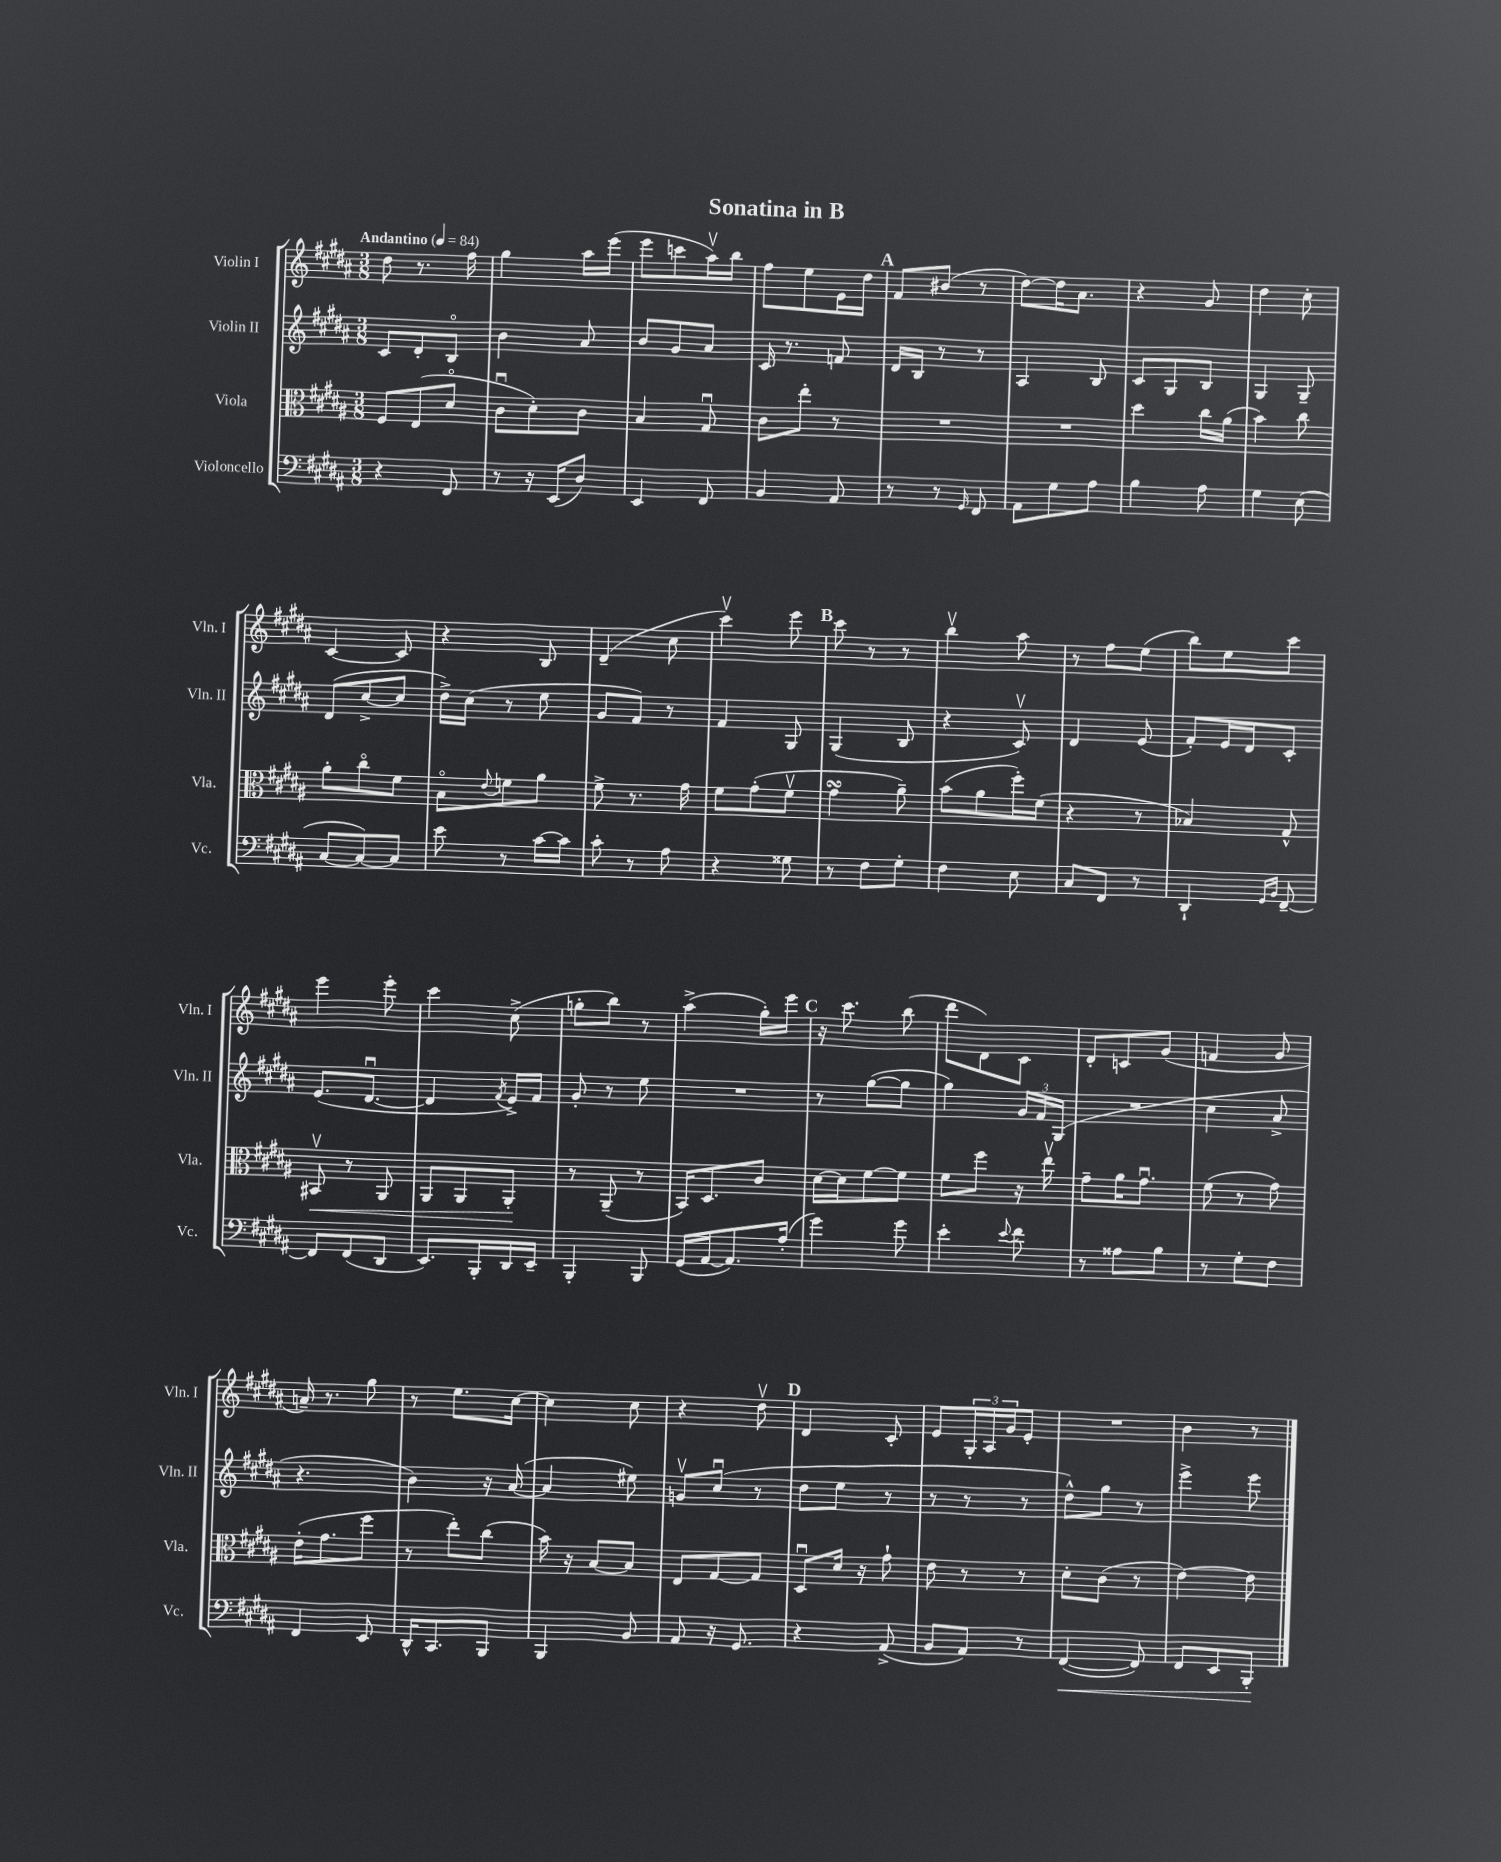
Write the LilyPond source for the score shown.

\header { title = "Sonatina in B" }
<<
\new StaffGroup <<
\new Staff = "s0" \with { instrumentName = "Violin I" shortInstrumentName = "Vln. I" } {
    \clef treble \key b \major \numericTimeSignature \time 3/8 \tempo "Andantino" 4 = 84
    dis''8 r8. fis''16 |
    gis''4 ais''16 e'''16( |
    e'''8 c'''8 ais''16\upbow) b''16 |
    fis''8 e''8 e'16 dis''16 |
    \mark \markup { \bold "A" } fis'8 bis'8( r8 |
    dis''8~) dis''16 ais'8. |
    r4 gis'8 |
    dis''4 cis''8-. |
    cis'4~ cis'8 |
    r4 b8 |
    dis'4--( cis''8 |
    cis'''4\upbow) e'''8 |
    \mark \markup { \bold "B" } cis'''8 r8 r8 |
    b''4\upbow ais''8 |
    r8 fis''8 e''8( |
    b''8) e''8 cis'''8 |
    e'''4 e'''8-. |
    cis'''4 cis''8->( |
    g''8-. b''8) r8 |
    ais''4->( gis''16-.) e'''16 |
    \mark \markup { \bold "C" } r16 cis'''8. b''8( |
    dis'''8 dis'8) cis'8 |
    dis'8-. c'8 gis'8( |
    f'4 gis'8 |
    a'16--) r8. gis''8 |
    r8 e''8. cis''16~ |
    cis''4 cis''8 |
    r4 dis''8\upbow |
    \mark \markup { \bold "D" } dis'4 cis'8-. |
    e'8 \tuplet 3/2 { gis16-. ais16 gis'16 } e'8-. |
    R4. |
    b'4 r8 \bar "|." |
}
\new Staff = "s1" \with { instrumentName = "Violin II" shortInstrumentName = "Vln. II" } {
    \clef treble \key b \major \numericTimeSignature \time 3/8
    cis'8 dis'8-. b8\flageolet |
    b'4 ais'8 |
    b'8 gis'8 ais'8 |
    cis'16 r8. f'8 |
    \mark \markup { \bold "A" } dis'16 b16 r8 r8 |
    ais4 b8 |
    cis'8 gis8 b8 |
    gis4 gis8-- |
    dis'8( cis''8~-> cis''8 |
    dis''16->) cis''16( r8 e''8 |
    gis'8 fis'8) r8 |
    fis'4 gis8 |
    \mark \markup { \bold "B" } gis4( b8 |
    r4 cis'8\upbow) |
    dis'4 e'8( |
    fis'8-.) e'16 dis'16 cis'8-. |
    e'8.( dis'8.~\downbow |
    dis'4 \acciaccatura { fis'8 } e'16->) fis'16 |
    gis'8-. r8 e''8 |
    R4. |
    \mark \markup { \bold "C" } r8 gis''8~( gis''8 |
    gis''4) \tuplet 3/2 { gis'16 fis'16 gis16( } |
    R4. |
    cis''4 ais'8-> |
    r4. |
    b'4) r16 ais'16~( |
    ais'4 eis''8) |
    g'8\upbow cis''8\downbow( r8 |
    \mark \markup { \bold "D" } dis''8 e''8 r8 |
    r8 r8 r8 |
    dis''8-^) gis''8 r8 |
    e'''4-> e'''8 \bar "|." |
}
\new Staff = "s2" \with { instrumentName = "Viola" shortInstrumentName = "Vla." } {
    \clef alto \key b \major \numericTimeSignature \time 3/8
    fis8 e8( dis'8\flageolet |
    cis'8\downbow dis'8-.) cis'8 |
    b4 gis8\downbow |
    cis'8 e''8-. r8 |
    \mark \markup { \bold "A" } R4. |
    R4. |
    dis''4 cis''16 ais'16( |
    b'4) cis''8 |
    ais'8-. cis''8\flageolet fis'8 |
    b8\flageolet \appoggiatura { e'8 } f'8 ais'8 |
    fis'8-> r8. gis'16 |
    fis'8 gis'8-.( fis'8\upbow |
    \mark \markup { \bold "B" } gis'4\turn ais'8--) |
    b'8( ais'8 fis''16-.) fis'16( |
    r4 r8 |
    bes4) gis8-^ |
    bis,8\upbow\< r8 ais,8 |
    ais,8 ais,8 ais,8-.\! |
    r8 ais,8--( r8 |
    b,16) dis8. cis'8 |
    \mark \markup { \bold "C" } dis'16~ dis'16 fis'8~ fis'8 |
    fis'8 fis''8 r16 e''16\upbow |
    gis'8-- ais'16 gis'8.\downbow |
    fis'8( r8 gis'8) |
    e'16-.( gis'8. fis''8 |
    r8 e''8-.) cis''8( |
    b'16) r16 b8~ b8 |
    e8 gis8~ gis8 |
    \mark \markup { \bold "D" } dis8\downbow dis'16 r16 gis'8-! |
    e'8 r8 r8 |
    dis'8-. cis'8( r8 |
    e'4~) e'8 \bar "|." |
}
\new Staff = "s3" \with { instrumentName = "Violoncello" shortInstrumentName = "Vc." } {
    \clef bass \key b \major \numericTimeSignature \time 3/8
    r4 fis,8 |
    r8 r16 e,16( dis8) |
    e,4 fis,8 |
    b,4 ais,8 |
    \mark \markup { \bold "A" } r8 r8 \grace { gis,16 } fis,8 |
    ais,8 gis8 ais8 |
    b4 ais8 |
    gis4 e8( |
    cis8~ cis8~) cis8 |
    e'8 r8 cis'16~ cis'16 |
    cis'8-. r8 ais8 |
    r4 gisis8 |
    \mark \markup { \bold "B" } r8 fis8 gis8-. |
    fis4 e8 |
    cis8 fis,8 r8 |
    dis,4-! \grace { gis,16 b,16 } fis,8~-- |
    fis,8 fis,8( dis,8 |
    e,8.) b,,16-. dis,16 e,16-- |
    b,,4-. b,,8 |
    gis,16( ais,16~ ais,8.) ais16-.( |
    \mark \markup { \bold "C" } gis'4) gis'8 |
    e'4-. \appoggiatura { e'8 } fis'8 |
    r8 aisis8 b8 |
    r8 gis8-. fis8 |
    fis,4 e,8 |
    dis,16-^ cis,8. b,,8 |
    b,,4 b,8 |
    ais,8 r16 gis,8. |
    \mark \markup { \bold "D" } r4 ais,8->( |
    b,8 ais,8) r8 |
    fis,4~\<( fis,8) |
    fis,8 e,8 b,,8-.\! \bar "|." |
}
>>
>>
\layout { \context { \Score \remove "Bar_number_engraver" } }
